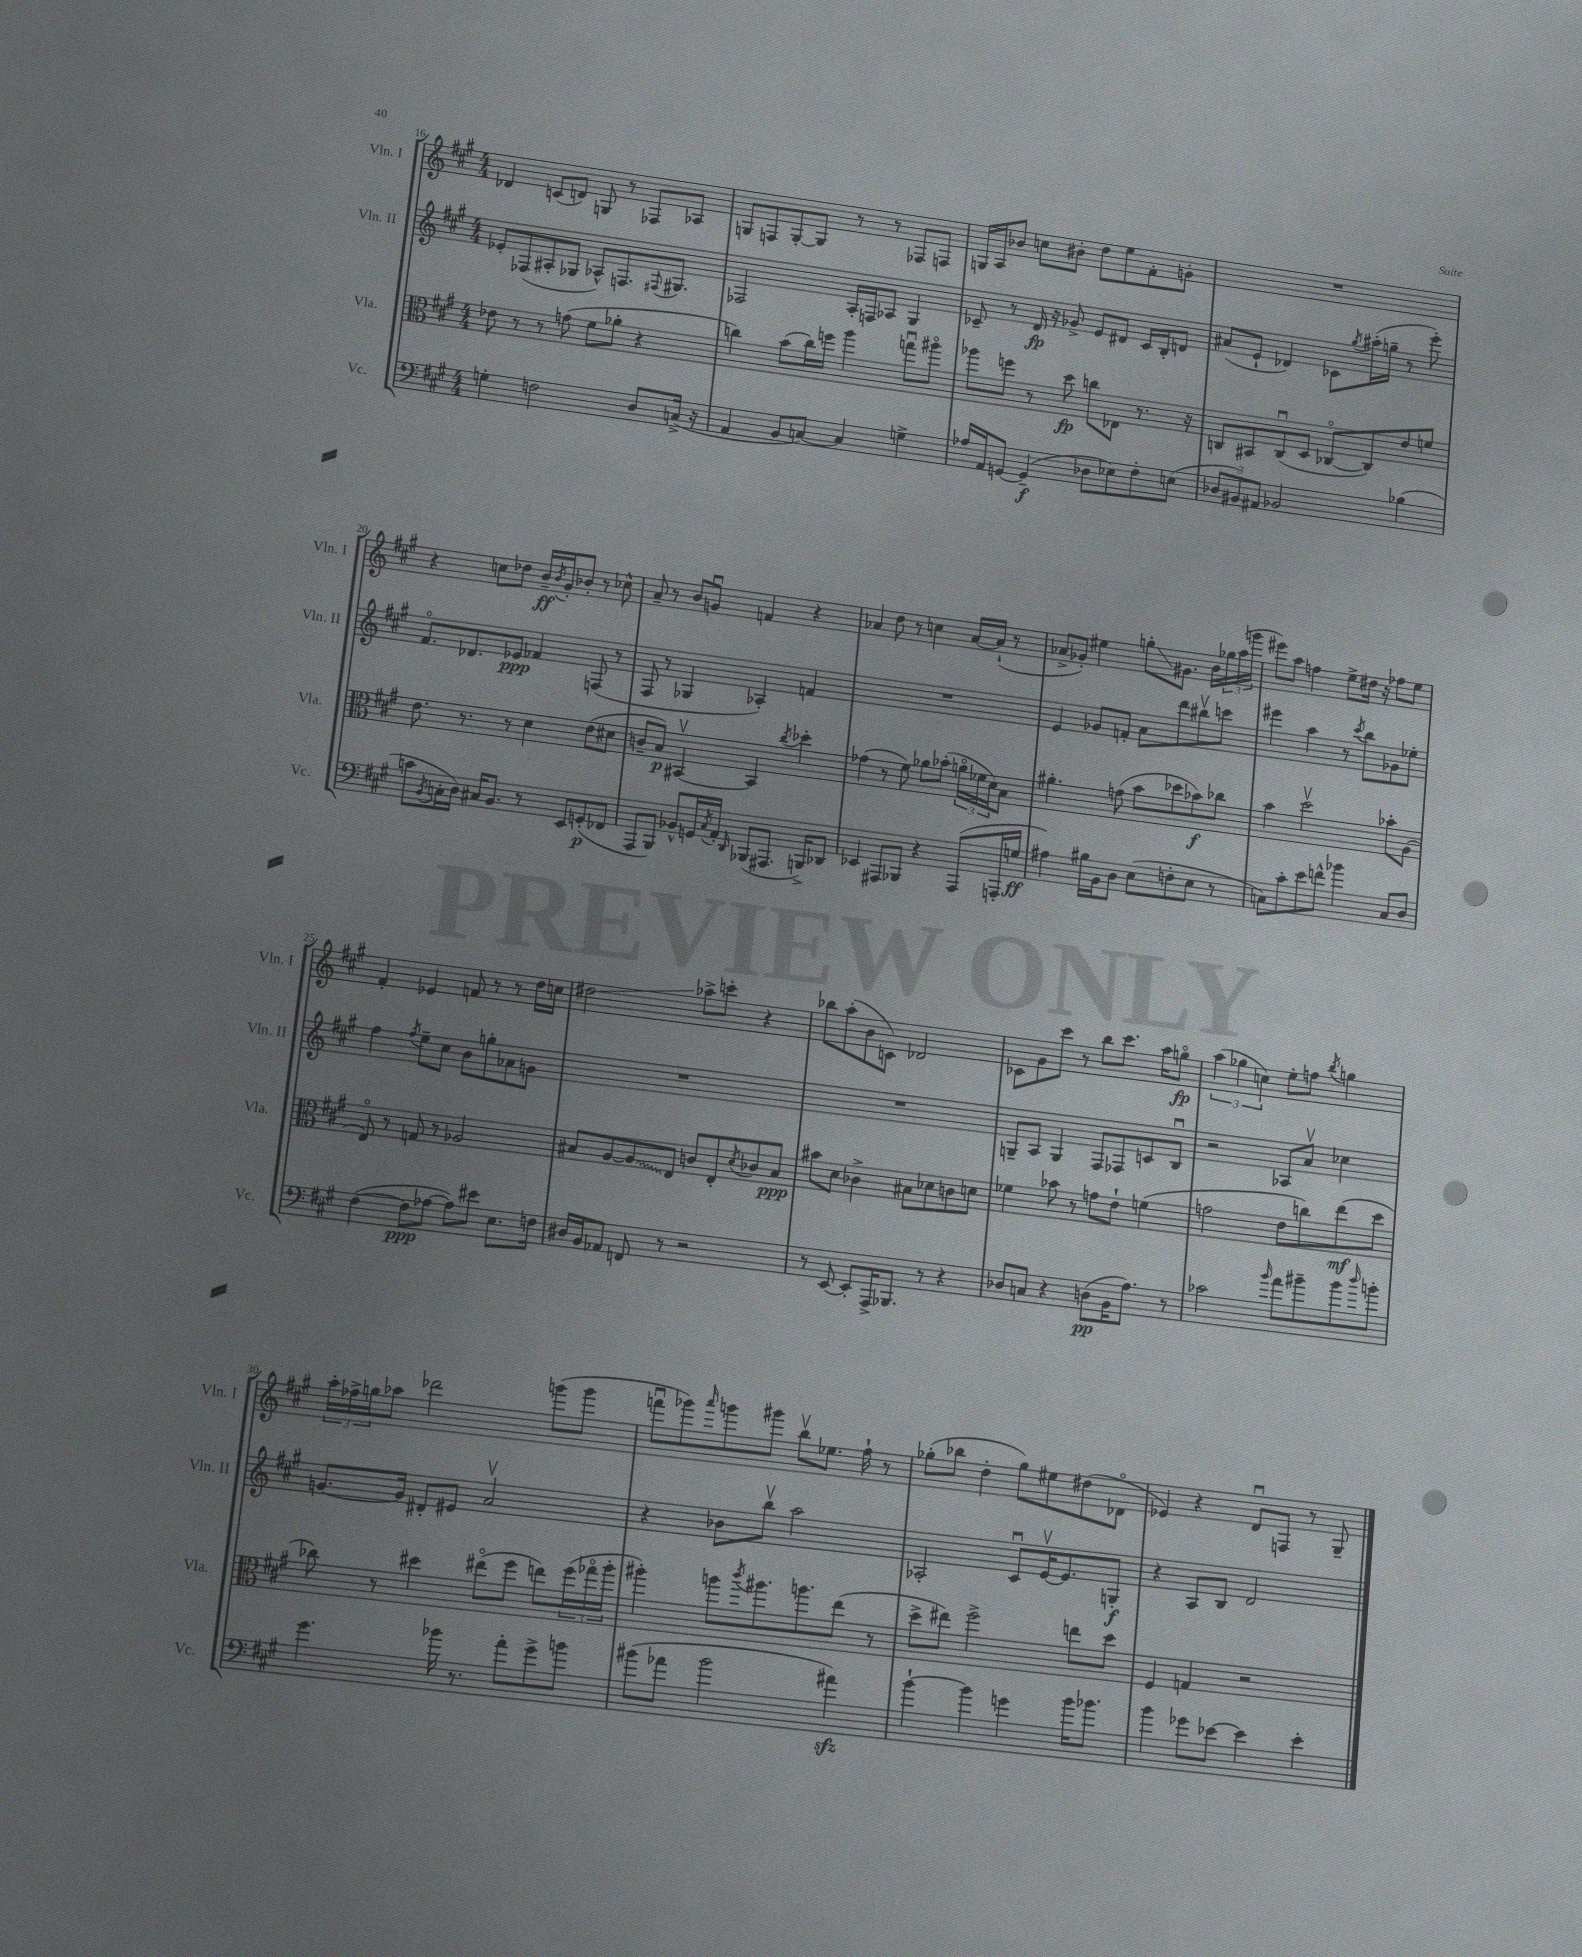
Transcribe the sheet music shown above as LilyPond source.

<<
\new StaffGroup <<
\new Staff = "s0" \with { instrumentName = "Vln. I" shortInstrumentName = "Vln. I" } {
    \clef treble \key a \major \numericTimeSignature \time 4/4
    des'4 c'8( d'8) g8 r8 fes8 aes8 |
    g8 f8 g8~-. g8 r8 r8 fes8 f8 |
    g16 a16 bes'8 c''8 bis'8-. d''8 e''8 fis'8-. g'8-. |
    R1 |
    r4 c''8 des''8 b'16--\ff \acciaccatura { b'8 } gis'16-. bes'8-. r8 ces''8-^ |
    a'8-- r8 b'8 g'8\downbow f'4 r4 |
    aes'4 d''8 r8 c''4 aes'16~ aes'16-!( r8 |
    aes'8-> ges'8-.) eis''4 g''8-.\glissando gis'8. b'16 \tuplet 3/2 { ges''16 a''16( g'''16 } |
    eis'''8) a''8 f''4 e''8-> dis''16 r16 fes''8 e''8 |
    fis'4-. ees'4 f'8 r8 r8 d''16 c''16 |
    dis''2\glissando aes''8-> c'''8-. r4 |
    bes''8 a''8-.( b'8 c'8) des'2 |
    ces'8 gis'8 cis'''8 r8 b''8 cis'''8. a''16 g''8\flageolet\fp |
    \tuplet 3/2 { a''4( ges''4 c''4) } e''8-. f''8 \acciaccatura { b''8 } g''4 |
    \tuplet 3/2 { a''16-. fes''16-> g''16 } aes''8 des'''2 g'''8( g'''8 |
    f'''8\downbow ges'''8) \grace { a'''16 } g'''8 gis'''8 b''8\upbow ees''8. fis''16-! r8 |
    ges''8-.( bes''8 d''4-. ges''8) eis''8 dis''8( des'8\flageolet |
    ees'4) r4 d'8\downbow f8 r8 gis8-- \bar "|." |
}
\new Staff = "s1" \with { instrumentName = "Vln. II" shortInstrumentName = "Vln. II" } {
    \clef treble \key a \major \numericTimeSignature \time 4/4
    ees'8-. fes8( ais8-. ges8 aes8-^) f8. \appoggiatura { fis8 } gis8. |
    fes2 a16-. f16 aes8 gis4 |
    ces'8-- r8 d'16\fp r16 ges'8-> e'8 dis'8 ces'16 b16-. d'8 |
    ais'8( e'8-! des'4) ces'8 \acciaccatura { gis''8 } ais''16-.( g''16-- r8 e'''8-.) |
    fis'8.\flageolet des'8. ees'8\ppp fes'4 f8( r8 |
    fis8 r8 ges4 aes4-.) f'4 |
    R1 |
    e'4 ges'8 f'8-. a'8 d'''8 bis''8\upbow c'''8 |
    eis'''4 a''4 r8 \acciaccatura { cis'''8 } b''8 ges'8 ees''8-. |
    fis''4 \acciaccatura { fis''8 } e''8-- cis''8 b'8 g''8-. aes'8 g'8 |
    R1 |
    R1 |
    g8-- a8 g4 fis8 fes8 c'8 b8\downbow |
    r2 aes8 a'8\upbow ces''4 |
    g'8.~ g'16 dis'8-. eis'8 a'2\upbow |
    r4 bes'8 b''8\upbow a''2 |
    aes2-. cis'8\downbow e'16~\upbow e'8. g8-.\f |
    r4 a8 b8 d'2 \bar "|." |
}
\new Staff = "s2" \with { instrumentName = "Vla." shortInstrumentName = "Vla." } {
    \clef alto \key a \major \numericTimeSignature \time 4/4
    ees'8 r8 r8 g'8( fis'8 aes'8-. r4 |
    c''4) b'8( c''16) f''16 a''4 g''8\downbow ais''8\flageolet |
    aes''8 f''8 r8 d''8\fp c''8 ees8 r8. r16 |
    c8 bis,8 c8\downbow( d8 ces8~\flageolet ces8) e'8 f'8 |
    e'8. r8. r8 d'4 e'8( dis'8 |
    c'8-- b8\p) bis,4~\upbow bis,4 \acciaccatura { cis''8 } des''4-. |
    ges'4( r8 fis'8) aes'8 bes'8-.( \tuplet 3/2 { a'16\flageolet fes'16 d'16) } b8 |
    ais'4.-. g'8( b'8 des''8 bes'8\f) ces''8 |
    b'4 d''2\upbow bes'8-. a8( |
    e8\flageolet) r8 g8 r8 aes2 |
    bis8 a8~ \once \override Glissando.style = #'zigzag a8\glissando e8 c'8 e8-. \acciaccatura { d'8 } ces'8 bis8\ppp |
    bis'8 d'8 ces'4-> bis8 des'8 c'8 d'8 |
    fes'4 bes'8 r8 g'8 e'8-! f'4( |
    g'2 e'8 c''8) e''8\mf( d''8 |
    ces''8) r8 dis''4 eis''8\flageolet( fis''8 e''8) \tuplet 3/2 { fis''16( ges''16\flageolet a''16-. } |
    ais''4-.) a''8 \acciaccatura { cis'''8 } ais''8. a''8. e''8( r8 |
    d''8-> eis''8) fis''2-> e''8 d''8 |
    fis4 g4 r2 \bar "|." |
}
\new Staff = "s3" \with { instrumentName = "Vc." shortInstrumentName = "Vc." } {
    \clef bass \key a \major \numericTimeSignature \time 4/4
    g4-. f2 d8 c16->( r16 |
    a,4 b,8 c8~) c4 g4-> |
    aes16 a,16 g,8~ g,4--\f( des8 ees8) fis8-. e8( |
    \tuplet 3/2 { des8 bis,8) ais,8 } bes,2 bes4( |
    c'8 \acciaccatura { b,8 } c16-. d16) cis16 b,8. r8 e,8 g,8-.\p( fes,8 |
    a,,8 b,,8) bes,8-^ g,16 \acciaccatura { cis8 } a,16-. \grace { d,16 } bes,,8( ais,,8. b,,16->) des,8 |
    ees,4 ais,,8 bes,,8 r4 ais,,8( a,,16-. g16\ff |
    ais4) bis16 b,16 d8 e8( f8-. e8 r8 |
    c8) cis'8-. e'8 f'8-^ bes'4 c8 d8 |
    fis4~( fis8\ppp aes8~ aes8) eis'8 e8. f16 |
    dis16 b,16 aes,8 f,8 r8 r2 |
    r8 e,8~ e,8-. a,,16-> bes,,8. r8 r4 |
    des8 c8 r4 d8\pp( b,16 a8.) r8 |
    ces'2 \grace { b'16 } a'8 bis'8-- bis'8 \grace { d''16 } b'8-. |
    gis'4. bes'16 r8. a'8-. gis'8-> b'8 |
    bis'8( aes'8 bis'2 ais'4\sfz) |
    b'4~-! b'4 g'4 b'16 bes'8. |
    b'4 ges'8 ees'8~ ees'4 ees'4-. \bar "|." |
}
>>
>>
\layout { \context { \Score currentBarNumber = #16 } }
